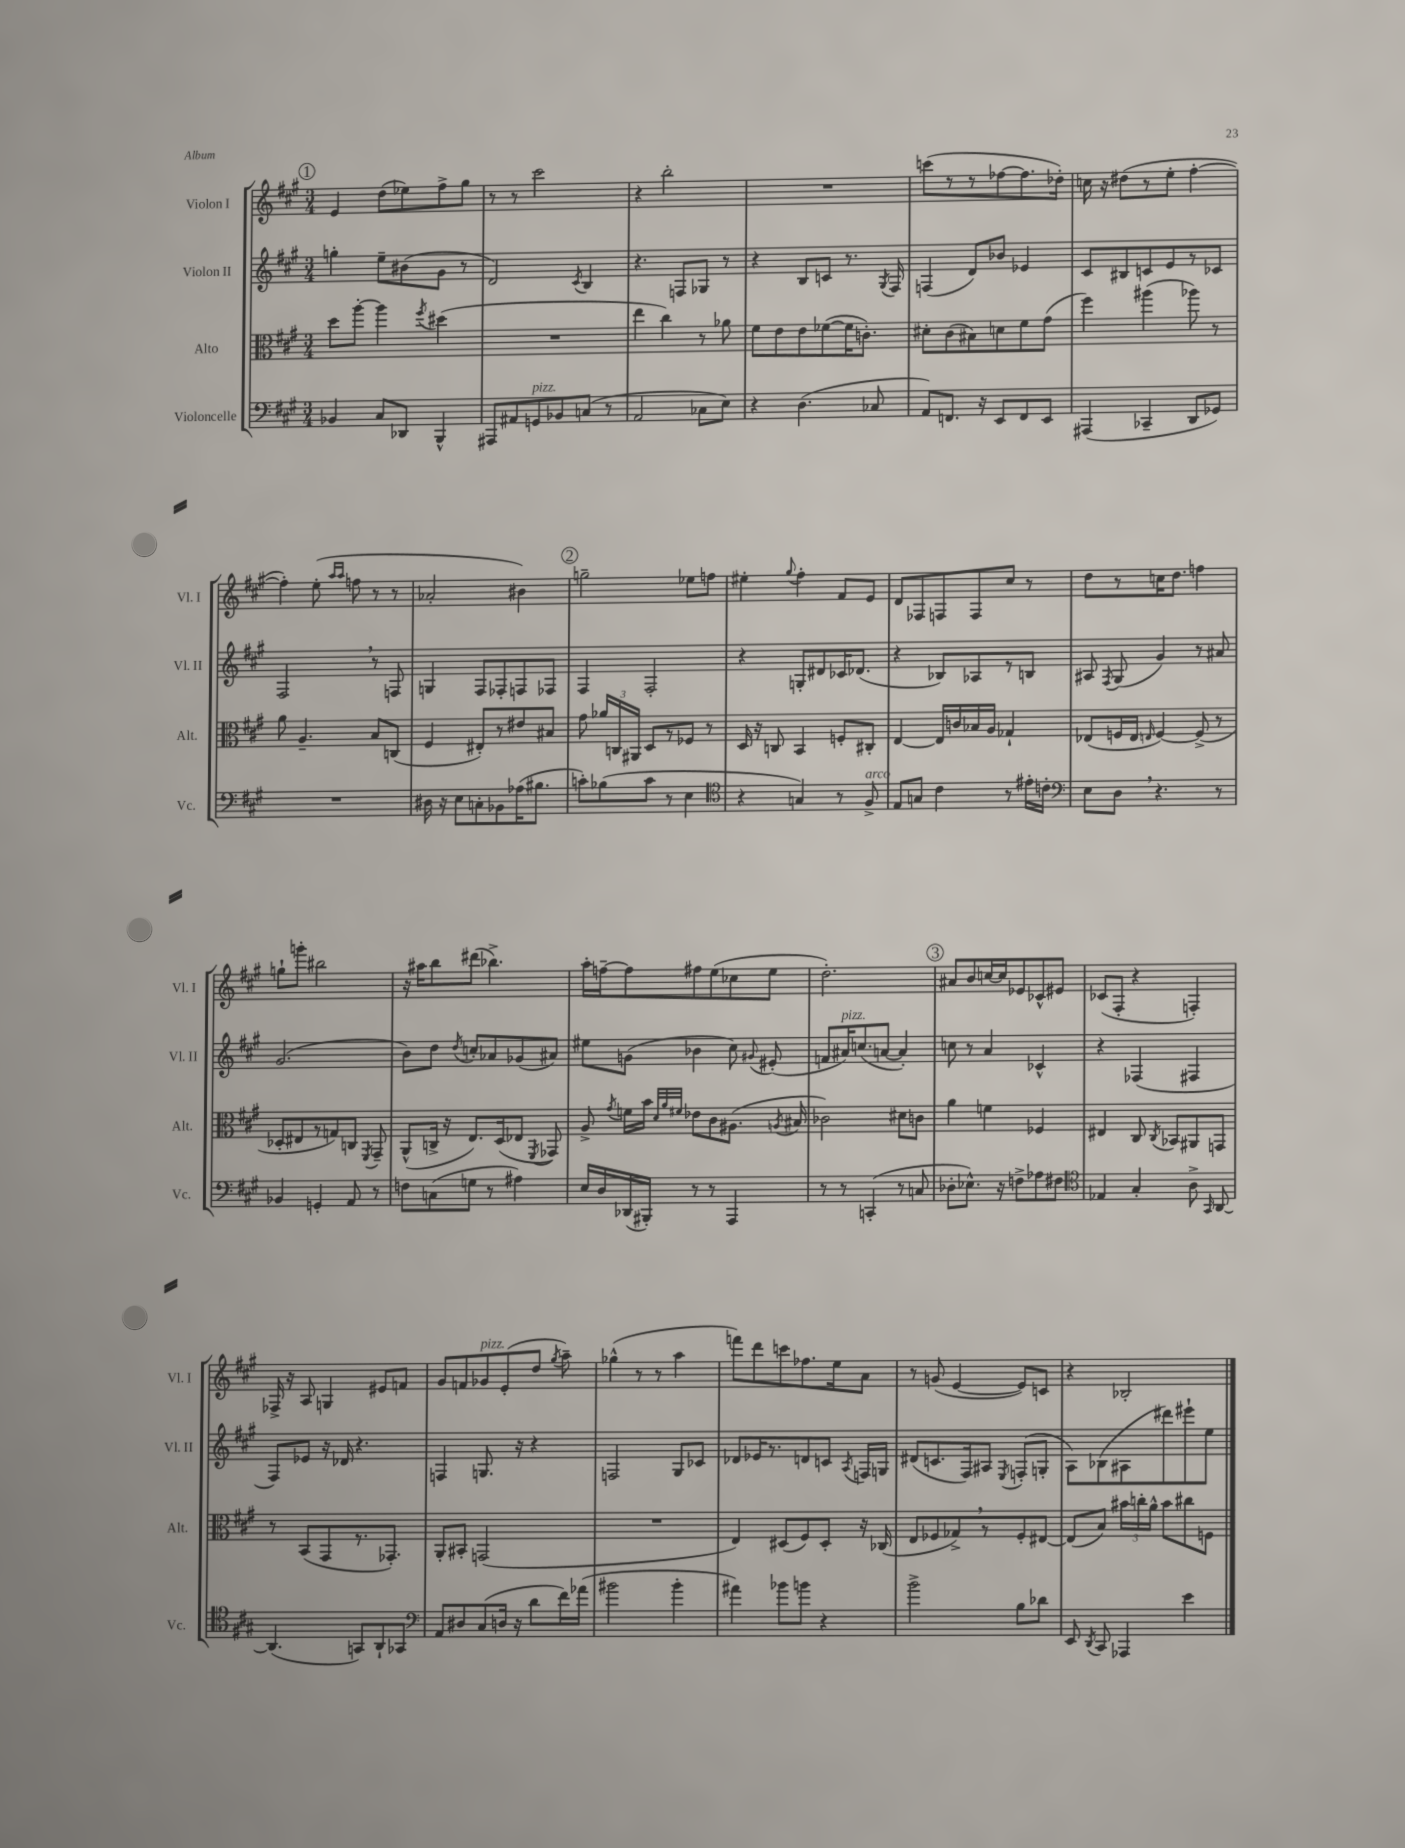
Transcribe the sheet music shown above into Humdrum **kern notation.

**kern	**kern	**kern	**kern
*part4	*part3	*part2	*part1
*staff4	*staff3	*staff2	*staff1
*I"Violoncelle	*I"Alto	*I"Violon II	*I"Violon I
*I'Vc.	*I'Alt.	*I'Vl. II	*I'Vl. I
*clefF4	*clefC3	*clefG2	*clefG2
*k[f#c#g#]	*k[f#c#g#]	*k[f#c#g#]	*k[f#c#g#]
*M3/4	*M3/4	*M3/4	*M3/4
!!LO:REH:place=s1:t=1
=5	=5	=5	=5
4BB-X/	8dd\L	4ggn'\	4e/
.	[8aa'\J	.	.
8C#/L	4aa\]	8ee~\L	(8dd\L
8DD-X/J	.	(8b#X\	8ee-X\)
.	8qff#/	.	.
4BBB^^/	(4dd#X\	8g#\J	8ff#^\
.	.	8r	8gg#\J
=6	=6	=6	=6
8AAA#X/L	2.r	2d/)	8r
8AA#X/	.	.	8r
!LO:TX:a:i:t=pizz.	!	!	!
8GGn/	.	.	2ccc#\
8BB-X/	.	.	.
.	.	8qc#/	.
(8Cn/J	.	4B/	.
8r	.	.	.
=7	=7	=7	=7
2AA/	4ee\	4.r	4r
.	4cc#\)	.	2bb'\
.	.	8Fn/L	.
8C-X\L	8r	8G-X/J	.
8E\J)	8a-X\	8r	.
=8	=8	=8	=8
4r	8f#\L	4r	2.r
.	8e\	.	.
(4.D\	8e\	8B/L	.
.	([8f-X\	8cn/J	.
.	16f-\K]	8.r	.
.	8.cn'\J)	.	.
8C-X/	.	.	.
.	.	8qG#/	.
.	.	16F#/	.
=9	=9	=9	=9
8AA/L)	8d#X'\L	(4Fn/	(8cccn\L
8.FFn/J	(8c#\	.	8r
.	8B#X\)	8d/L)	8r
16r	.	.	.
8EE/L	8dn\	8b-X/J	[8ff-X\
8FF/	8f#\	4e-X/	8.ff-\]
8EE/J	(8g#\J	.	.
.	.	.	16dd-X'\Jk)
=10	=10	=10	=10
(4AAA#X/	4ff#\)	8c#/L	16ccn\
.	.	.	16r
.	.	8B#X/	(8dd#X\L
4CC-X~/	(4aa#X\	8cn/	8r
.	.	8e/	8ee'\J
8DD/L	8aa-X\)	8r	[4ff#'\
8GG-X/J)	8r	8c-X/J	.
!!LO:LB:g=z
=11	=11	=11	=11
2.r	8a\	2F#,/	4ff#'\])
.	4.A~/	.	.
.	.	.	(8ee'\
.	.	.	16qqaa/LL
.	.	.	16qqaa/JJ
.	.	.	8ffn\
.	8B/L	8r	8r
.	(8Cn/J	8Fn/	8r
=12	=12	=12	=12
16D#X\	4F#/	4Gn/	2a-X'/
16r	.	.	.
8E\L	.	.	.
8Cn'\	8E#X'/L)	8F#/L	.
8BB-X\	8r	8F-X'/	.
(16A-X\K	8e#X/	8Fn/	4b#X\)
8.B#X\J	.	.	.
.	8B#X/J	8F-X/J	.
!!LO:REH:place=s1:t=2
=13	=13	=13	=13
8cn'\L)	8g#\	4F#/	2ggn~\
(8B-X\	24a-X/LL	.	.
.	24Cn/	.	.
.	24AA#X/JJ	.	.
8c\J	8D/L	2F#'/	.
8r	8r	.	.
4E\	8F-X/J	.	8ee-X\L
.	8r	.	8ffn\J
=14	=14	=14	=14
*clefC4	*	*	*
4r	16D/	4r	4ee#X'\
.	16r	.	.
.	8Cn/	.	.
.	.	.	8qqgg#/
4Gn/)	4BB/	8Gn'/L	4ff#'\
.	.	8d#X/	.
8r	8Fn'/L	16c-X/K	8f#/L
.	.	(8.d-X/J	.
!LO:TX:a:i:t=arco	!	!	!
8F#^/	8C#X'/J	.	8e/J
=15	=15	=15	=15
8E/L	[4E/	4r	8d/L
8Gn/J	.	.	8F-X/
4c#\	16E/LL]	8B-X/L)	8Fn/
.	16cn/	.	.
.	16B-X/	8A-X/	8F/
.	16A/JJ	.	.
8r	4G-X`/	8r	8cc#/J
16e#X'\LL	.	8Bn/J	8r
16cn'\JJ	.	.	.
=16	=16	=16	=16
*clefF4	*	*	*
8E\L	(8E-X/L	8A#X/	8dd\L
.	.	8qF#/	.
8D,\J	16Fn/L	(8G#/	8r
.	16E-/JJ	.	.
.	16qqEn/	.	.
4.r	[4F/)	4g#/)	16ccn\K
.	.	.	8.dd\J
.	(8F^/]	8r	4ffn\
8r	8r	8a#X/	.
!!LO:LB:g=z
=17	=17	=17	=17
4BB-X/	8D-X'/L	(2.g#/	8ggn`\L
.	8E#X/	.	8gggn'\J
4GGn'/	8r	.	2bb#X\
.	8Gn/)	.	.
8AA/	8Cn/J	.	.
.	8qFF#/	.	.
8r	8GG#~/	.	.
=18	=18	=18	=18
8Fn\L	(8AA^^/L	8b\L)	16r
.	.	.	16aa#X\KL
(8Cn\	16Cn^/Jk	8dd\J	8bb\
.	16r	.	.
.	.	8qdd/	.
8Gn\J	8.E/L)	8ccn'/L	(8ddd#X\J
8r	.	8a-X/	4.bb-X^\)
.	(16D/k	.	.
4A#X\)	8E-X/J	(8g-X/	.
.	8qFF#/	.	.
.	8GG-X/)	8a#X/J)	.
=19	=19	=19	=19
16E/LL	8A^/	8ee#X\L	16aa'\LL
16D/	.	.	[16ffn~\J
.	8qg#/	.	.
(16DD-X/	16fn\LL	(8gn\J	8ff\]
16BBB#X'/JJ)	16b\JJ	.	.
.	32qqd/LLL	.	.
.	32qqa/	.	.
.	32qqf#X/JJJ	.	.
8r	8e-X\L	4b-X\	8ff#X\
8r	8c#\	.	(8ee\
4AAA/	(8.A#X\J	8cc#\)	8cc-X\
.	.	8qqg#X/	.
.	.	(8e#X'/	8ee\J
.	8qAn/	.	.
.	16B#X/	.	.
=20	=20	=20	=20
8r	2c-X\)	8fn/L	2.dd'\)
!	!	!LO:TX:a:i:t=pizz.	!
8r	.	16a#X/K)	.
.	.	(8.ccn/	.
(4CCn'/	.	.	.
.	.	[8an/J	.
8r	8d#X\L	4a'/])	.
8Cn/	8cn\J	.	.
!!LO:REH:place=s1:t=3
=21	=21	=21	=21
8D-X'\L	4a\	8ccn\	8a#X/L
8.E-X^^\J)	.	8r	8b/
.	4fn\	4a/	[16ccn/L
16r	.	.	16cc/J]
8Fn^\L	.	.	8e-X/
8A-X\	4F-X/	4c-X^^/	8c-X^^/
8F#X\J	.	.	8e#X/J
=22	=22	=22	=22
*clefC4	*	*	*
4E-X/	4E#X/	4r	(8c-X/L
.	.	.	8F#'/J
4G#'/	8C#/	(4F-X/	4r
.	8qC#/	.	.
.	8BB-X/L	.	.
8A^\	8AA#X/	4F#X/	4Fn'/)
16qqGG#/	.	.	.
[8AA/	8GGn/J	.	.
!!LO:LB:g=z
=23	=23	=23	=23
(4.AA/]	8r	8F#/L)	16F-X^/
.	.	.	16r
.	(8BB/L	8e-X/J	8A/
.	8GG#/	16r	4Gn/
.	.	16d-X/	.
8GGn/L)	8.r	4.r	.
8AA`/	.	.	8e#X/L
.	8.GG-X'/J)	.	.
8GG-X/J	.	.	8fn/J
=24	=24	=24	=24
*clefF4	*	*	*
8AA/L	8AA'/L	4Fn/	8g#/L
8D#X/	8BB#X'/J	.	8fn/
!	!	!	!LO:TX:a:i:t=pizz.
(8C#/	(2GGn/	8.Gn/	8g-X/
16Dn/Jk	.	.	(8e'/
16r	.	16r	.
8d\L	.	4r	8dd/J
.	.	.	8qgg#/
16f#\L)	.	.	8aa~\)
(16a-X\JJ	.	.	.
=25	=25	=25	=25
2b#X\	2.r	2Fn/	(4gg-X^^\
.	.	.	8r
.	.	.	8r
4b#'\	.	8G#/L	4aa\
.	.	8c-X/J	.
=26	=26	=26	=26
4a#X\)	4E/)	8d-X/L	8fffn\L)
.	.	16e-X/K	8ddd\
.	.	8.r	.
8b-X\L	(8D#X/L	.	8cccn\
8bn\J	8F#/)	8dn/	8.ff-X\
4r	8D#'/J	8cn/J	.
.	.	.	16ee\k
.	.	8qA/	.
.	16r	16Fn/LL	8a\J
.	(16C-X/	16Gn/JJ	.
=27	=27	=27	=27
2b^\	8E/L	(8d#X/L	8r
.	8F-X/	8.cn/	(8gn/
.	8G-X^,/)	.	[4e/
.	.	16F#/k)	.
.	8r	8A#X/J	.
.	.	8qE/	.
8B\L	8F-'/	(8Fn'/L	8e/L])
8d-X\J	[8E#X/J	8Gn'/J	8cn/J
=28	=28	=28	=28
8EE/	(8E#/L]	8A\L)	4r
8qDD/	.	.	.
8CC#/	8B/J)	(8B-X\	.
4AAA-X/	24b#X\LL	8A#X\	2B-X'/
.	24ccn'\	.	.
.	24a^^\JJ	.	.
.	8b#\L	8ddd#X\)	.
4e\	8cc#X\	8eee#X`\	.
.	8Fn\J	8ee\J	.
==	==	==	==
*-	*-	*-	*-
